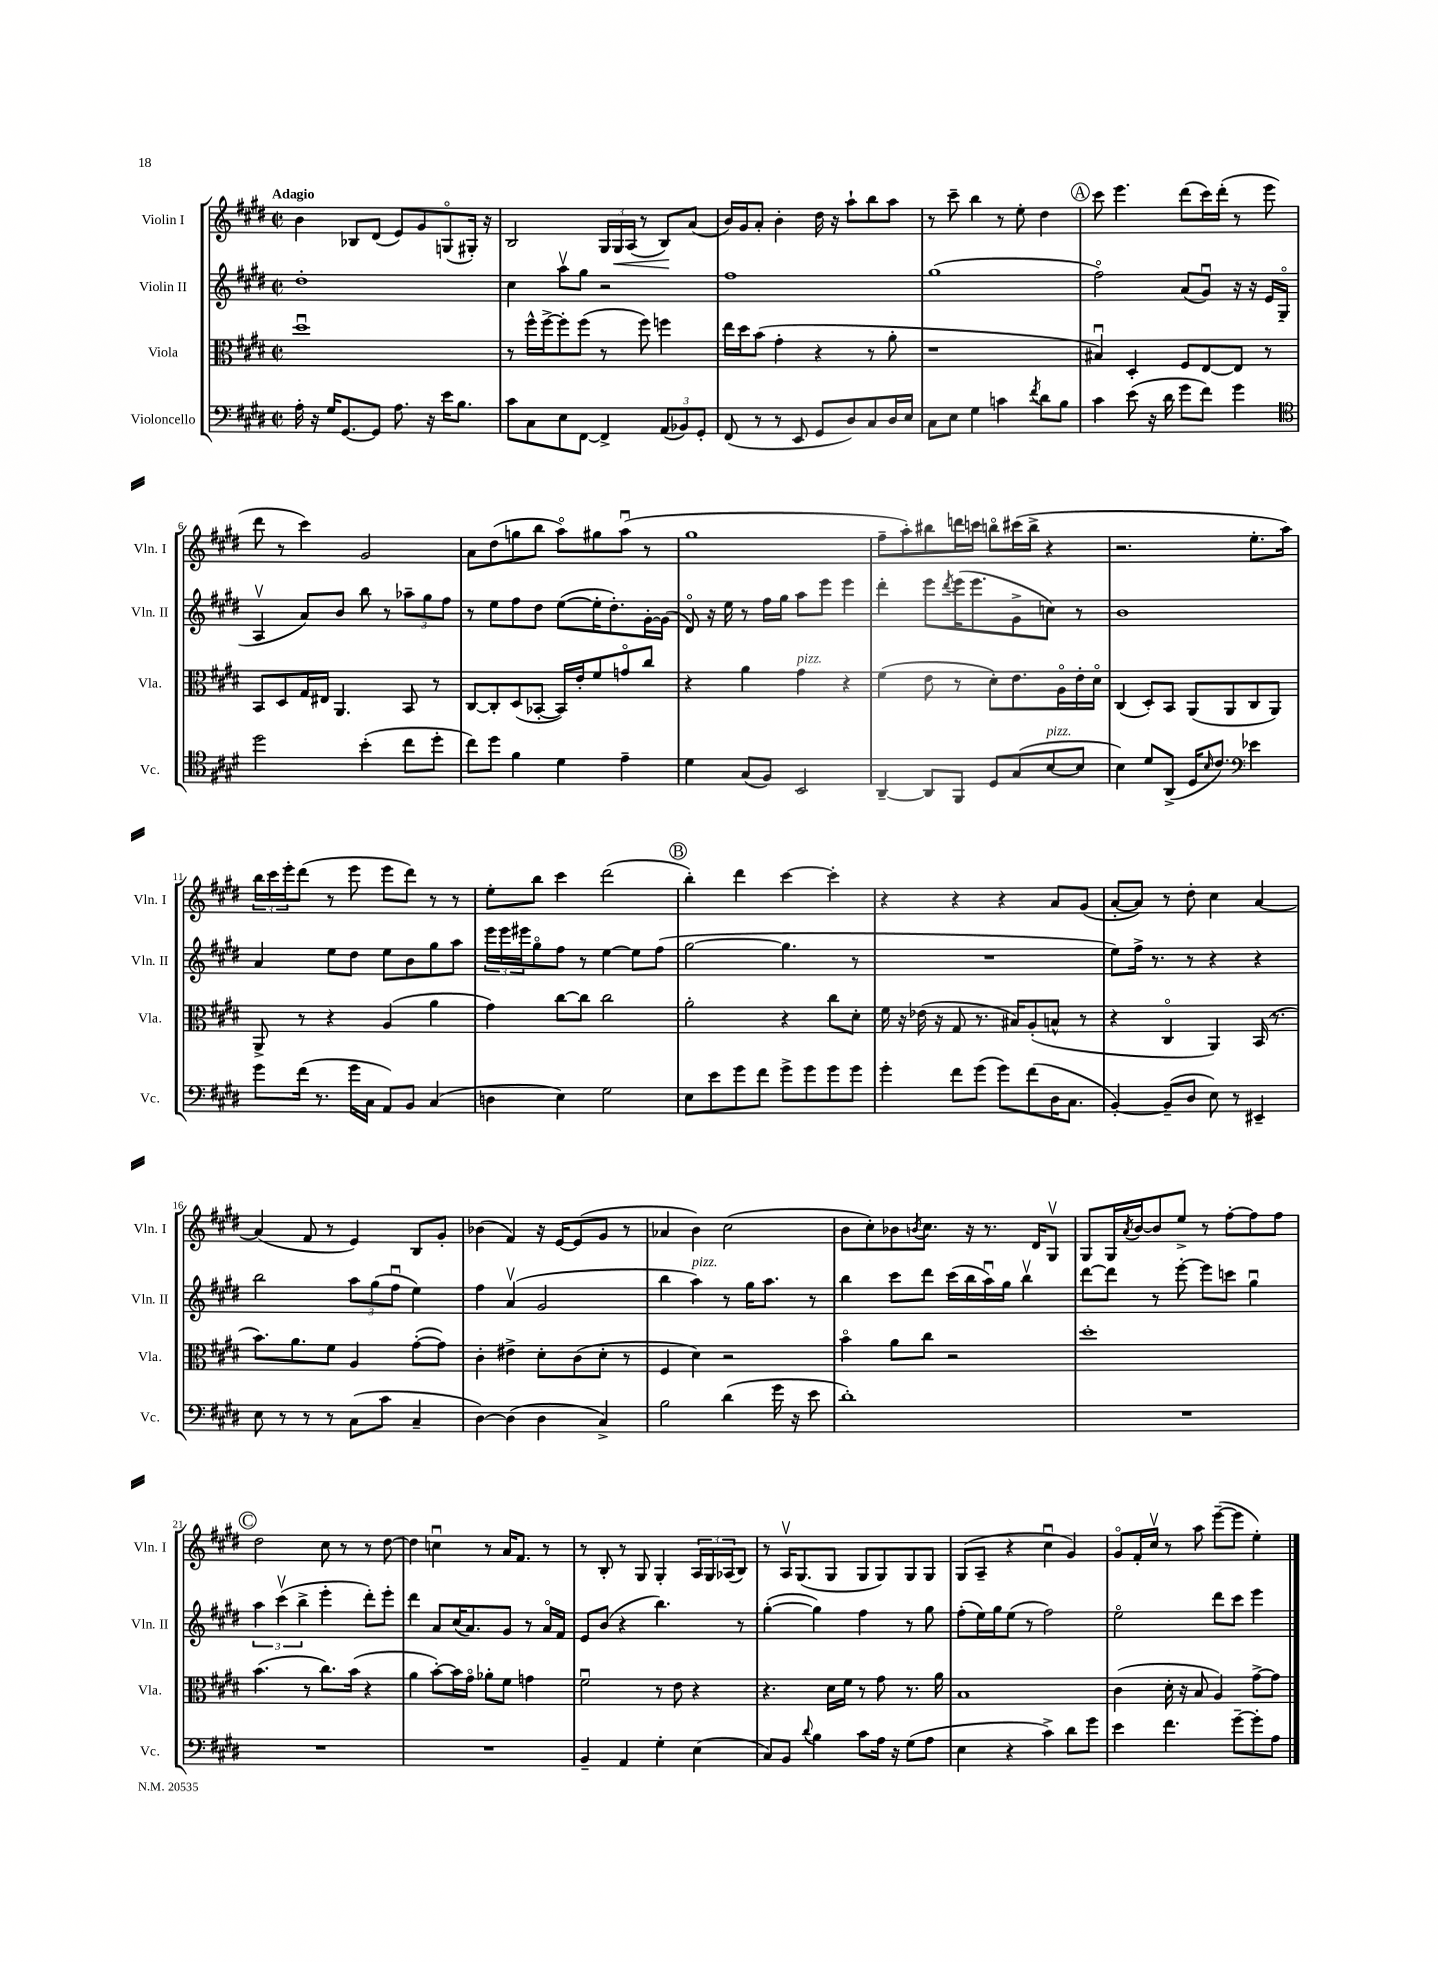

**kern	**kern	**kern	**kern
*staff4	*staff3	*staff2	*staff1
*clefF4	*clefC3	*clefG2	*clefG2
*k[f#c#g#d#]	*k[f#c#g#d#]	*k[f#c#g#d#]	*k[f#c#g#d#]
*M2/2	*M2/2	*M2/2	*M2/2
*met(c|)	*met(c|)	*met(c|)	*met(c|)
16A'\	1dd#u	1dd#'	4b\
16r	.	.	.
16G#/LK	.	.	.
[8.GG#/	.	.	.
.	.	.	8B-/L
8GG#/]J	.	.	(8d#/J
8.A\	.	.	8e/L)
.	.	.	8g#/
16r	.	.	.
16e\LK	.	.	(8Go/
8.B\J	.	.	.
.	.	.	16G#'/Jk)
.	.	.	16r
=	=	=	=
8c#\L	8r	4cc#\	2B/
8C#\	16ff#^^\LL	.	.
.	[16ff#^\J	.	.
8E\	8ff#'\]	8aav\L	.
[8FF#\J	(8ff#\J	8gg#\J	.
4FF#^/]	8r	2r	24G#/LL
.	.	.	24G#/
.	.	.	(24A/JJ
.	8ff#\)	.	8r
(12AA/L	4ff\	.	8B/L)
12BB-/)	.	.	.
.	.	.	(8a/J
12GG#'/J	.	.	.
=	=	=	=
(8FF#/	16ee\LL	1ff#	16b/LL)
.	16dd#\J	.	16g#/J
8r	(8b\J	.	8a'/J
8r	4g#'\	.	4b'\
8EE/	.	.	.
8GG#/L	4r	.	16dd#\
.	.	.	16r
8D#/)	.	.	8aa`\L
8C#/	8r	.	8bb\
16D#/L	8a'\	.	8aa\J
16E/JJ	.	.	.
=	=	=	=
8C#\L	1r	(1gg#	8r
8E\J	.	.	8ccc#~\
4G#\	.	.	4bb\
4c\	.	.	8r
.	.	.	8ee'\
8qf#/	.	.	.
8d#\L	.	.	4dd#\
8B\J	.	.	.
=	=	=	=
4c#\	4B#u/)	2ff#o\)	8ccc#\
.	.	.	4.eee\
(8e\	4D#'/	.	.
16r	.	.	.
16d#\	.	.	.
8g#\L	8F#/L	(8a/L	(8ddd#\L
8f#\J)	[8E/	8g#u/J)	16ccc#\L)
.	.	.	(16ddd#'\JJ
4g#\	8E/]J	16r	8r
.	.	16r	.
.	8r	16e/LL	8eee\
.	.	(16G#o/JJ	.
=	=	=	=
*clefC4	*	*	*
2dd#\	8BB/L	4Av/	8ddd#\
.	8D#/	.	8r
.	16G#/L	8a/L)	4ccc#\)
.	16E#/JJ	.	.
.	4.AA/	8b/J	.
(4b'\	.	8bb\	2g#/
.	.	8r	.
8cc#\L	8BB/	12aa-~\L	.
.	.	12gg#\	.
8dd#'\J	8r	.	.
.	.	12ff#\J	.
=	=	=	=
8cc#\L)	[8C#/L	8r	8a\L
8dd#\J	8C#'/]	8ee\L	(8dd#\
4f#\	(8D#/	8ff#\	8gg\
.	[8BB-'/J	8dd#\J	8bb\J
4d#\	16BB-/]LL)	([8ee\L	8aao\L)
.	16e'/J	.	.
.	8f#/	16ee'\]K	8gg#\
.	.	8.dd#'\)	.
4e~\	8go/	.	(8aau\J
.	8cc#/J	[16g#'\L	8r
.	.	(16g#\]JJ	.
=	=	=	=
4d#\	4r	8d#o/)	1gg#
.	.	16r	.
.	.	16ee\	.
(8G#/L	4a\	8r	.
8F#/J)	.	16ff#\LL	.
.	.	16gg#\JJ	.
2BB/	4g#\	8aa\L	.
.	.	8eee\J	.
.	4r	4eee\	.
=	=	=	=
[4AA~/	(4f#\	4ddd#'\	8ff#~\L
.	.	.	8aa'\)
8AA/]L	8e\	8eee\L	8bb#\
.	.	8qddd#/	.
8FF#/J	8r	(16eee\K	16ddd\L
.	.	8.eee\	16ccc\JJ
8D#/L	8d#'\L)	.	8bbo\L
(8G#/	8.e\	8g#^\	(16ccc#\L
.	.	.	16bb^\JJ
[8B/	.	8cc\J)	4r
.	16Ao\L	.	.
8B/]J	16e'\	8r	.
.	16d#o\JJ	.	.
=	=	=	=
4B\)	(4C#/	1b	2.r
8d#/L	8D#'/L)	.	.
(8AA^/J	8BB/J	.	.
16D#/LK	(8AA/L	.	.
16qqB/	.	.	.
8.c#/J)	.	.	.
.	8AA/	.	.
*clefF4	*	*	*
4e-\	8C#/	.	8.ee'\L
.	8AA/J)	.	.
.	.	.	16aa\Jk)
=	=	=	=
8g#\L	8AA^/	4a/	24bb\LL
.	.	.	24ccc#\
.	.	.	24eee'\J
(16f#\Jk	8r	.	(8ddd#\J
8.r	.	.	.
.	4r	8ee\L	8r
16g#\LL	.	8dd#\J	8eee\
16C#\JJ	.	.	.
8AA/L)	(4A/	8ee\L	8eee\L
8BB/J	.	8b\	8ddd#\J)
(4C#/	4a\	8gg#\	8r
.	.	8aa\J	8r
=	=	=	=
4D\	4g#\)	24eee\LL	8ee'\L
.	.	24eee\	.
.	.	24eee#\J	.
.	.	8gg#o\	8bb\J
4E\)	[8cc#\L	8ff#\J	4ccc#\
.	8cc#\]J	8r	.
2G#\	2cc#\	[4ee\	(2ddd#\
.	.	8ee\]L	.
.	.	(8ff#\J	.
=	=	=	=
8E\L	2a'\	[2gg#\	4bb'\)
8e\	.	.	.
8g#\	.	.	4ddd#\
8f#\J	.	.	.
8g#^\L	4r	4.gg#\]	[4ccc#\
8g#\	.	.	.
8g#\	8cc#\L	.	4ccc#'\]
8g#\J	8d#'\J	8r	.
=	=	=	=
4g#'\	16f#\	1r	4r
.	16r	.	.
.	(16e-\	.	.
.	16r	.	.
8f#\L	8G#/	.	4r
(8g#\J	8.r	.	.
8g#\L)	.	.	4r
.	16B#/LK)	.	.
(8f#\	(8A'/	.	.
16D#\K	8B^^/J	.	8a/L
8.C#\J	.	.	.
.	8r	.	(8g#/J
=	=	=	=
[4BB'/)	4r	8ee\L)	[8a'/L
.	.	16ff#^\Jk	8a/]J)
.	.	8.r	.
(8BB~/]L	4C#o/	.	8r
8D#/J	.	8r	8dd#'\
8E\)	4AA/)	4r	4cc#\
8r	.	.	.
4EE#~/	(16BB/	4r	[4a/
.	8.r	.	.
=	=	=	=
8E\	8.b\L)	2bb\	(4a/]
8r	.	.	.
.	8.a\	.	.
8r	.	.	8f#/
8r	8f#\J	.	8r
(8C#\L	4A/	12aa\L	4e/)
.	.	(12gg#\	.
8c#\J	.	.	.
.	.	12ff#u\J	.
4C#~/	([8g#'\L	4ee\)	8B/L
.	8g#\]J)	.	8g#'/J
=	=	=	=
[4D#\)	4c#'\	4ff#\	(4b-\
(4D#\]	4e#^\	(4av/	4f#/)
4D#\	8d#'\L	2g#/	16r
.	.	.	[16e/LK
.	(8c#\	.	(8e/]
4C#^/)	8d#'\J	.	8g#/J
.	8r	.	8r
=	=	=	=
2B\	4F#/	4bb\	4a-/
.	4d#\)	4aa\)	4b\)
(4d#\	2r	8r	(2cc#\
.	.	16gg#\LK	.
.	.	8.aa\J	.
16g#\	.	.	.
16r	.	.	.
8e\	.	8r	.
=	=	=	=
1d#')	4bo\	4bb\	8b\L
.	.	.	8cc#'\)
.	8a\L	8ccc#\L	8b-\
.	.	.	8qb/
.	8cc#\J	8ddd#\J	8.cc#\J
.	2r	(16ccc#\LL	.
.	.	16bb\	16r
.	.	16aau\)	8.r
.	.	16gg#\JJ	.
.	.	4bbv\	.
.	.	.	16d#/LK
.	.	.	8G#v/J
=	=	=	=
1r	1dd#'	[8ddd#\L	8G#/L
.	.	8ddd#\]J	16G#/L
.	.	.	8qa/
.	.	.	[16b/J
.	.	8r	8b/]
.	.	[8eee'\	8ee^/J
.	.	8eee\]L	8r
.	.	8ccc\J	[8ff#'\L
.	.	4gg#u\	8ff#\]
.	.	.	8ff#\J
=	=	=	=
1r	(4.b\	6aa\	2dd#\
.	.	(6ccc#v\	.
.	.	6bb^\	.
.	8r	.	.
.	8.cc#\L)	4eee'\	8cc#\
.	.	.	8r
.	(16b\Jk	.	.
.	4r	8ddd#'\L)	8r
.	.	8eee'\J	[8dd#\
=	=	=	=
1r	4a\	4ddd#\	4dd#\]
.	[8b'\L)	8a/L	4ccu\
.	16b\]L	(16cc#/K	.
.	16g#o\JJ	8.a/)	.
.	8a-'\L	.	8r
.	8f#\J	8g#/J	16a/LK
.	.	.	8.f#/J
.	4g\	8r	.
.	.	16ao/LL	8r
.	.	16f#/JJ	.
=	=	=	=
4BB~/	2f#u\	8e/L	8r
.	.	(8b/J	8B'/
4AA/	.	4r	8r
.	.	.	8G#/
4G#'\	8r	4.bb\)	4G#'/
.	8e\	.	.
(4E\	4r	.	24A/LL
.	.	.	24G#/
.	.	.	(24A-/J
.	.	8r	8B/J)
=	=	=	=
8C#/L)	4.r	([4gg#'\	8r
8BB/J	.	.	16Av/LK
.	.	.	(8.G#/
8qqd#/	.	.	.
4B\	.	4gg#\])	.
.	16d#\LL	.	8G#/J
.	16f#\JJ	.	.
8c#\L	8r	4ff#\	8G#/L
16A\Jk	8g#\	.	8G#/)
16r	.	.	.
(8G#\L	8.r	8r	8G#/
8A\J	.	8gg#\	8G#/J
.	16a\	.	.
=	=	=	=
4E\	1B	(8ff#'\L	(8G#/L
.	.	16ee\L)	8A~/J
.	.	16gg#\J	.
4r	.	(8ee\J	4r
.	.	8r	.
4c#^\)	.	2ff#\)	4cc#u\
8d#\L	.	.	4g#/)
8g#\J	.	.	.
=	=	=	=
4e\	(4c#\	2eeo\	8g#o/L
.	.	.	16f#'/L
.	.	.	16cc#v/JJ
4.f#\	16d#'\	.	8r
.	16r	.	.
.	8B/	.	8aa\
.	4A/)	8ddd#\L	([8eee~\L
[8g#~\L	.	8ccc#\J	8eee\]J
8g#'\]	[8g#^\L	4eee\	4ee'\)
8A\J	8g#\]J	.	.
==	==	==	==
*-	*-	*-	*-
